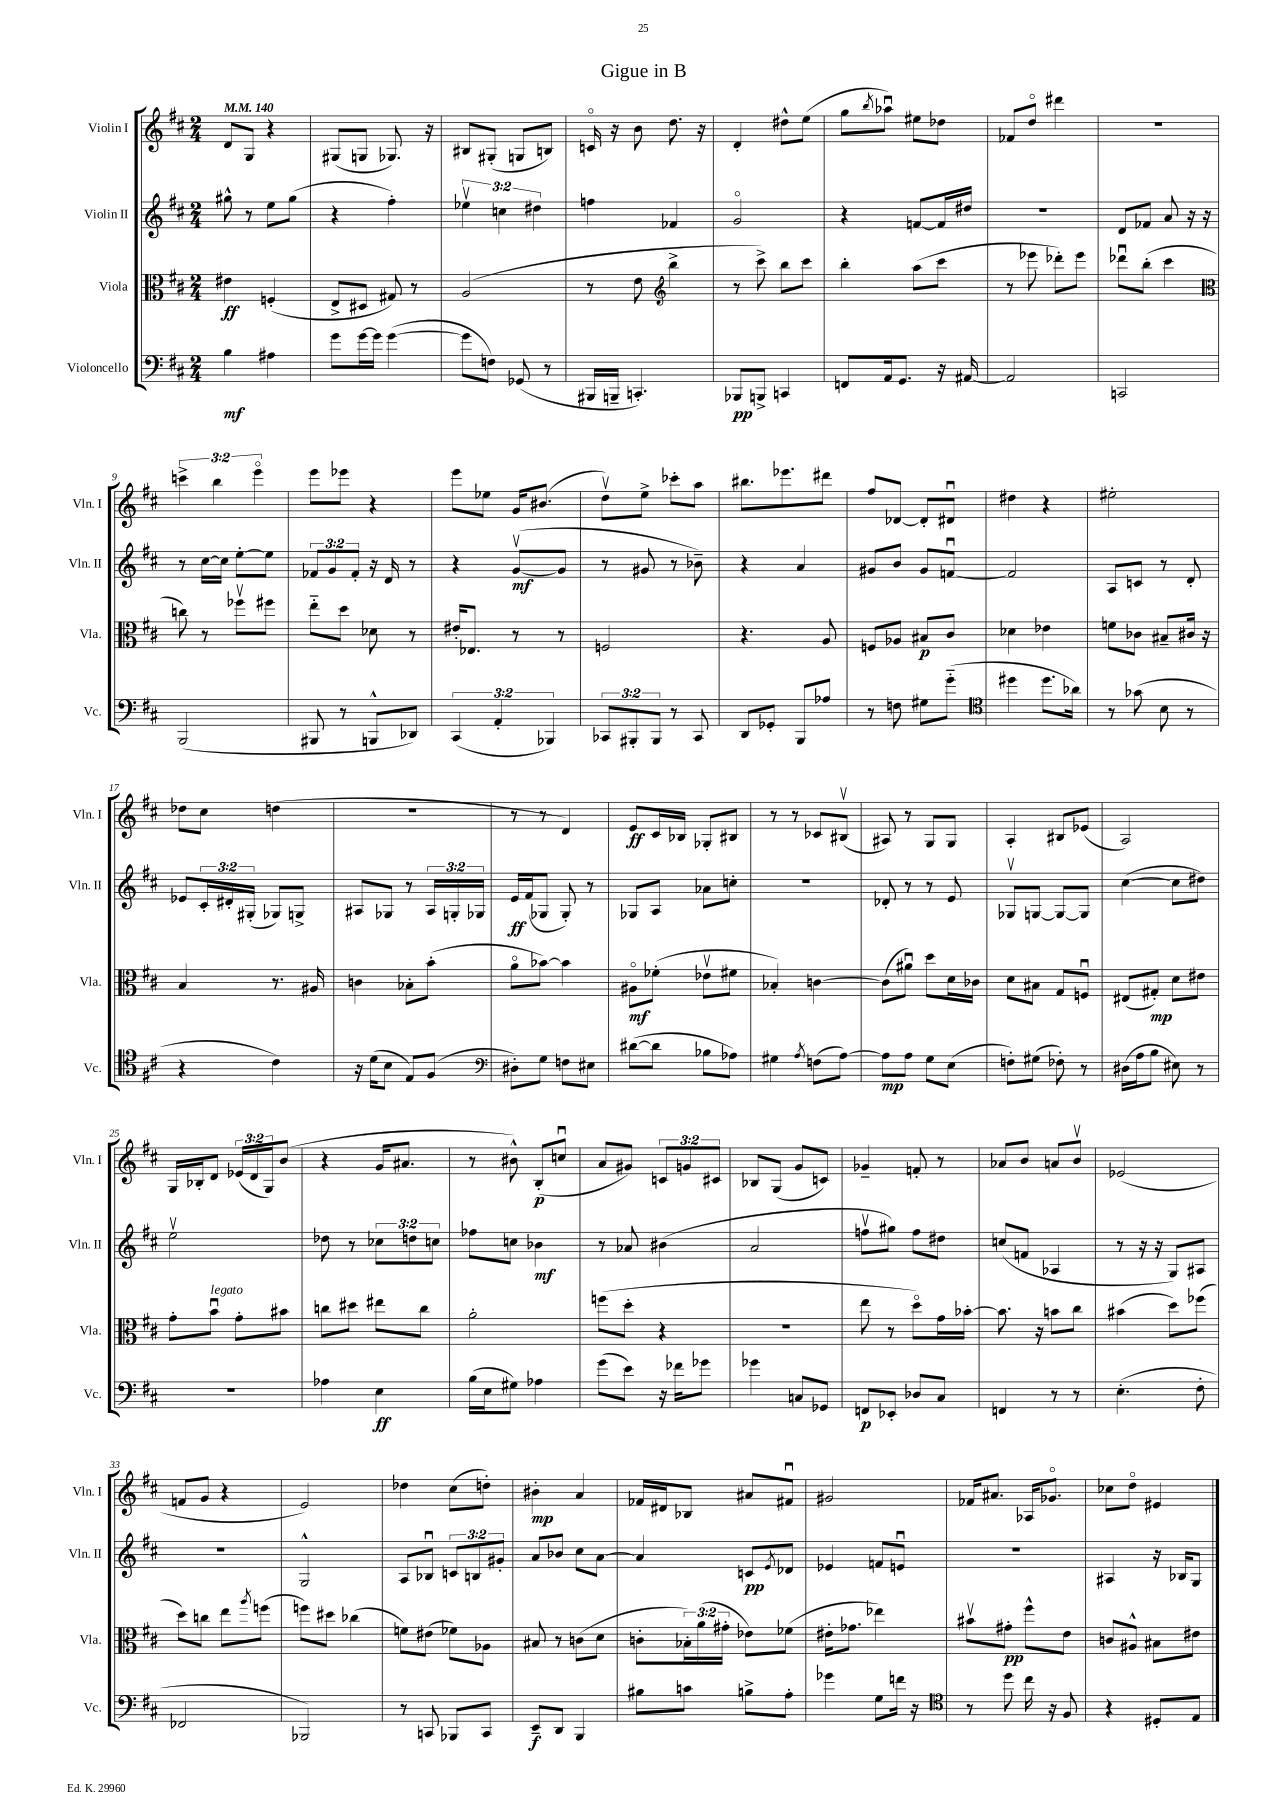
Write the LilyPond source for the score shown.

\header { title = "Gigue in B" }
<<
\new StaffGroup <<
\new Staff = "s0" \with { instrumentName = "Violin I" shortInstrumentName = "Vln. I" } {
    \clef treble \key d \major \numericTimeSignature \time 2/4 \override Staff.TupletNumber.text = #tuplet-number::calc-fraction-text \tempo 4 = 140
    d'8 g8 r4 |
    gis8( g8 ges8.) r16 |
    bis8 gis8-.( g8 b8) |
    c'16\flageolet r16 b'8 d''8. r16 |
    d'4-. dis''8-^ e''8( |
    g''8 \acciaccatura { b''8 } aes''8\downbow) eis''8 des''8 |
    fes'8 d''8\flageolet dis'''4 |
    R2 |
    \tuplet 3/2 { c'''4-> b''4 e'''4\flageolet } |
    e'''8 ees'''8 r4 |
    e'''8 ees''8 g'16 bis'8.( |
    d''8\upbow) e''8-> ces'''8-. a''8 |
    bis''8. ees'''8. dis'''8 |
    fis''8 des'8~ des'8-. dis'8\downbow |
    dis''4 r4 |
    eis''2-. |
    des''8 cis''8 d''4( |
    r2 |
    r8 r8 d'4) |
    e'8\ff cis'16 bes16 ges8-. bis8 |
    r8 r8 ces'8 bis8\upbow( |
    ais8) r8 g8 g8 |
    a4-. bis8 ees'8( |
    a2) |
    g16 bes16-. d'8 \tuplet 3/2 { ees'16( d'16 g16) } b'8( |
    r4 g'16 ais'8. |
    r8 bis'8-^) b8-.\p( c''8\downbow |
    a'8 gis'8) \tuplet 3/2 { c'8 g'8 cis'8 } |
    bes8 g8( g'8 c'8) |
    ges'4-- f'8-. r8 |
    aes'8 b'8 a'8 b'8\upbow |
    ees'2( |
    f'8 g'8 r4 |
    e'2) |
    des''4 cis''8( d''8-.) |
    bis'4-.\mp a'4 |
    fes'16 dis'16 bes8 ais'8 fis'8\downbow |
    gis'2 |
    fes'16 ais'8. aes16 ges'8.\flageolet |
    ces''8 d''8\flageolet eis'4 \bar "|." |
}
\new Staff = "s1" \with { instrumentName = "Violin II" shortInstrumentName = "Vln. II" } {
    \clef treble \key d \major \numericTimeSignature \time 2/4 \override Staff.TupletNumber.text = #tuplet-number::calc-fraction-text
    gis''8-^ r8 e''8 gis''8( |
    r4 fis''4-.) |
    \tuplet 3/2 { ees''4\upbow c''4 dis''4 } |
    f''4 fes'4 |
    g'2\flageolet |
    r4 f'8~ f'16 dis''16 |
    R2 |
    d'8 fes'8 a'8 r16 r16 |
    r8 cis''16~ cis''16 e''8~-. e''8 |
    \tuplet 3/2 { fes'8 g'8 fes'8-. } r16 d'16 r8 |
    r4 g'8~\upbow\mf( g'8 |
    r8 gis'8 r8 bes'8--) |
    r4 a'4 |
    gis'8 b'8 gis'8 f'8~\downbow |
    f'2 |
    a8 c'8 r8 d'8-. |
    ees'8 \tuplet 3/2 { cis'16-. dis'16-. gis16-.( } ges8) g8-> |
    ais8 ges8 r8 \tuplet 3/2 { ais16 g16-. ges16 } |
    e'16\ff fis'16( ges8 ges8-.) r8 |
    ges8 a8 aes'8 c''8-. |
    R2 |
    des'8-. r8 r8 e'8 |
    ges8\upbow g8~ g8~ g8 |
    cis''4~( cis''8 dis''8) |
    e''2\upbow |
    des''8 r8 \tuplet 3/2 { ces''8 d''8 c''8 } |
    fes''8 c''8 bes'4\mf |
    r8 aes'8 bis'4( |
    a'2 |
    f''8\upbow gis''8) f''8 dis''8 |
    c''8( f'8 aes4 |
    r8 r16 r16 g8) ais8 |
    R2 |
    g2-^ |
    a8 bes8\downbow \tuplet 3/2 { c'8 b8 gis'8-. } |
    a'8 bes'8 cis''8 a'8~ |
    a'4 c'8\pp \acciaccatura { e'8 } des'8 |
    ees'4 f'8 e'8\downbow |
    R2 |
    ais4 r16 bes16 g8 \bar "|." |
}
\new Staff = "s2" \with { instrumentName = "Viola" shortInstrumentName = "Vla." } {
    \clef alto \key d \major \numericTimeSignature \time 2/4 \override Staff.TupletNumber.text = #tuplet-number::calc-fraction-text
    eis'4\ff f4-.( |
    e8-> dis8 gis8) r8 |
    a2( |
    r8 e'8 \clef treble b''4-> |
    r8 cis'''8->) b''8 cis'''8 |
    b''4-. a''8( cis'''8 |
    r8 ees'''8 des'''8-.) ees'''8 |
    des'''8\downbow b''8-.( cis'''4 |
    \clef alto c''8) r8 fes''8\upbow fis''8 |
    e''8-_ d''8 des'8 r8 |
    eis'16-. ees8. r8 r8 |
    f2 |
    r4. a8 |
    f8 aes8 bis8\p cis'8 |
    des'4 ees'4 |
    f'8 ces'8 bis8-- cis'16 r16 |
    b4 r8. ais16 |
    c'4 bes8-. b'8-.( |
    a'8\flageolet bes'8~) bes'4 |
    ais8\flageolet\mf fes'8-.( ees'8\upbow fis'8 |
    bes4-.) c'4~ |
    c'8( ais'8\downbow) d''8 d'16 ces'16 |
    d'8 bis8 g8 f8\downbow |
    eis8( gis8-.\mp) d'8 eis'8 |
    g'8-. b'8\downbow^\markup { \italic "legato" } g'8-. bis'8 |
    c''8 dis''8 eis''8 c''8 |
    a'2-. |
    f''8( d''8-. r4 |
    R2 |
    e''8 r8 d''8\flageolet) g'16 bes'16~-. |
    bes'8. r16 b'8 cis''8 |
    bis'4( d''8) fes''8( |
    d''8) c''8 e''8 \acciaccatura { a''8 } f''8( |
    f''8) dis''8 ces''4( |
    f'8) eis'8( fes'8) aes8 |
    bis8 r8 c'8( d'8 |
    c'8-. \tuplet 3/2 { bes16-.) a'16( gis'16-. } ees'8) fes'8( |
    eis'16-. ges'8. ees''4) |
    bis'8\upbow gis'8-.\pp fis''8-^ e'8 |
    c'8 ais8-^ bis8 eis'8 \bar "|." |
}
\new Staff = "s3" \with { instrumentName = "Violoncello" shortInstrumentName = "Vc." } {
    \clef bass \key d \major \numericTimeSignature \time 2/4 \override Staff.TupletNumber.text = #tuplet-number::calc-fraction-text
    b4\mf ais4 |
    g'8 g'16~ g'16 g'4~( |
    g'8 f8) ges,8( r8 |
    bis,,16 b,,16-- c,4.-.) |
    bes,,8\pp b,,8-> c,4 |
    f,8 a,16 g,8. r16 ais,16~ |
    ais,2 |
    c,2 |
    b,,2( |
    bis,,8 r8 b,,8-^ des,8) |
    \tuplet 3/2 { cis,4( a,4-. bes,,4) } |
    \tuplet 3/2 { ces,8 bis,,8-. bis,,8 } r8 ces,8 |
    d,8 ges,8-. b,,8 aes8 |
    r8 f8 gis8 g'8-_( |
    \clef tenor dis''4 dis''8. aes'16) |
    r8 ges'8( b8 r8 |
    r4 cis'4) |
    r16 d'16( b8 e8) fis8( |
    \clef bass dis8-.) g8 f8 eis8 |
    dis'8~( dis'8 bes8 aes8) |
    gis4 \acciaccatura { a8 } f8( a8~) |
    a8\mp a8 g8 e8( |
    f8-.) gis8( fes8-.) r8 |
    dis16( a16 b8 eis8) r8 |
    R2 |
    aes4 e4\ff |
    b16( e16 gis8) aes4 |
    g'8( e'8) r16 fes'16 ges'8 |
    ges'4 c8 ges,8 |
    f,8\p ees,8-. des8 cis8 |
    f,4 r8 r8 |
    e4.-.( fis8-. |
    fes,2 |
    bes,,2) |
    r8 c,8 bes,,8 c,8 |
    e,8--\f d,8 b,,4 |
    bis8 c'8 b8-> a8-. |
    ges'4 g8 f'16 r16 |
    \clef tenor r8 d''8 cis''16 r16 fis8 |
    r4 dis8-. e8 \bar "|." |
}
>>
>>
